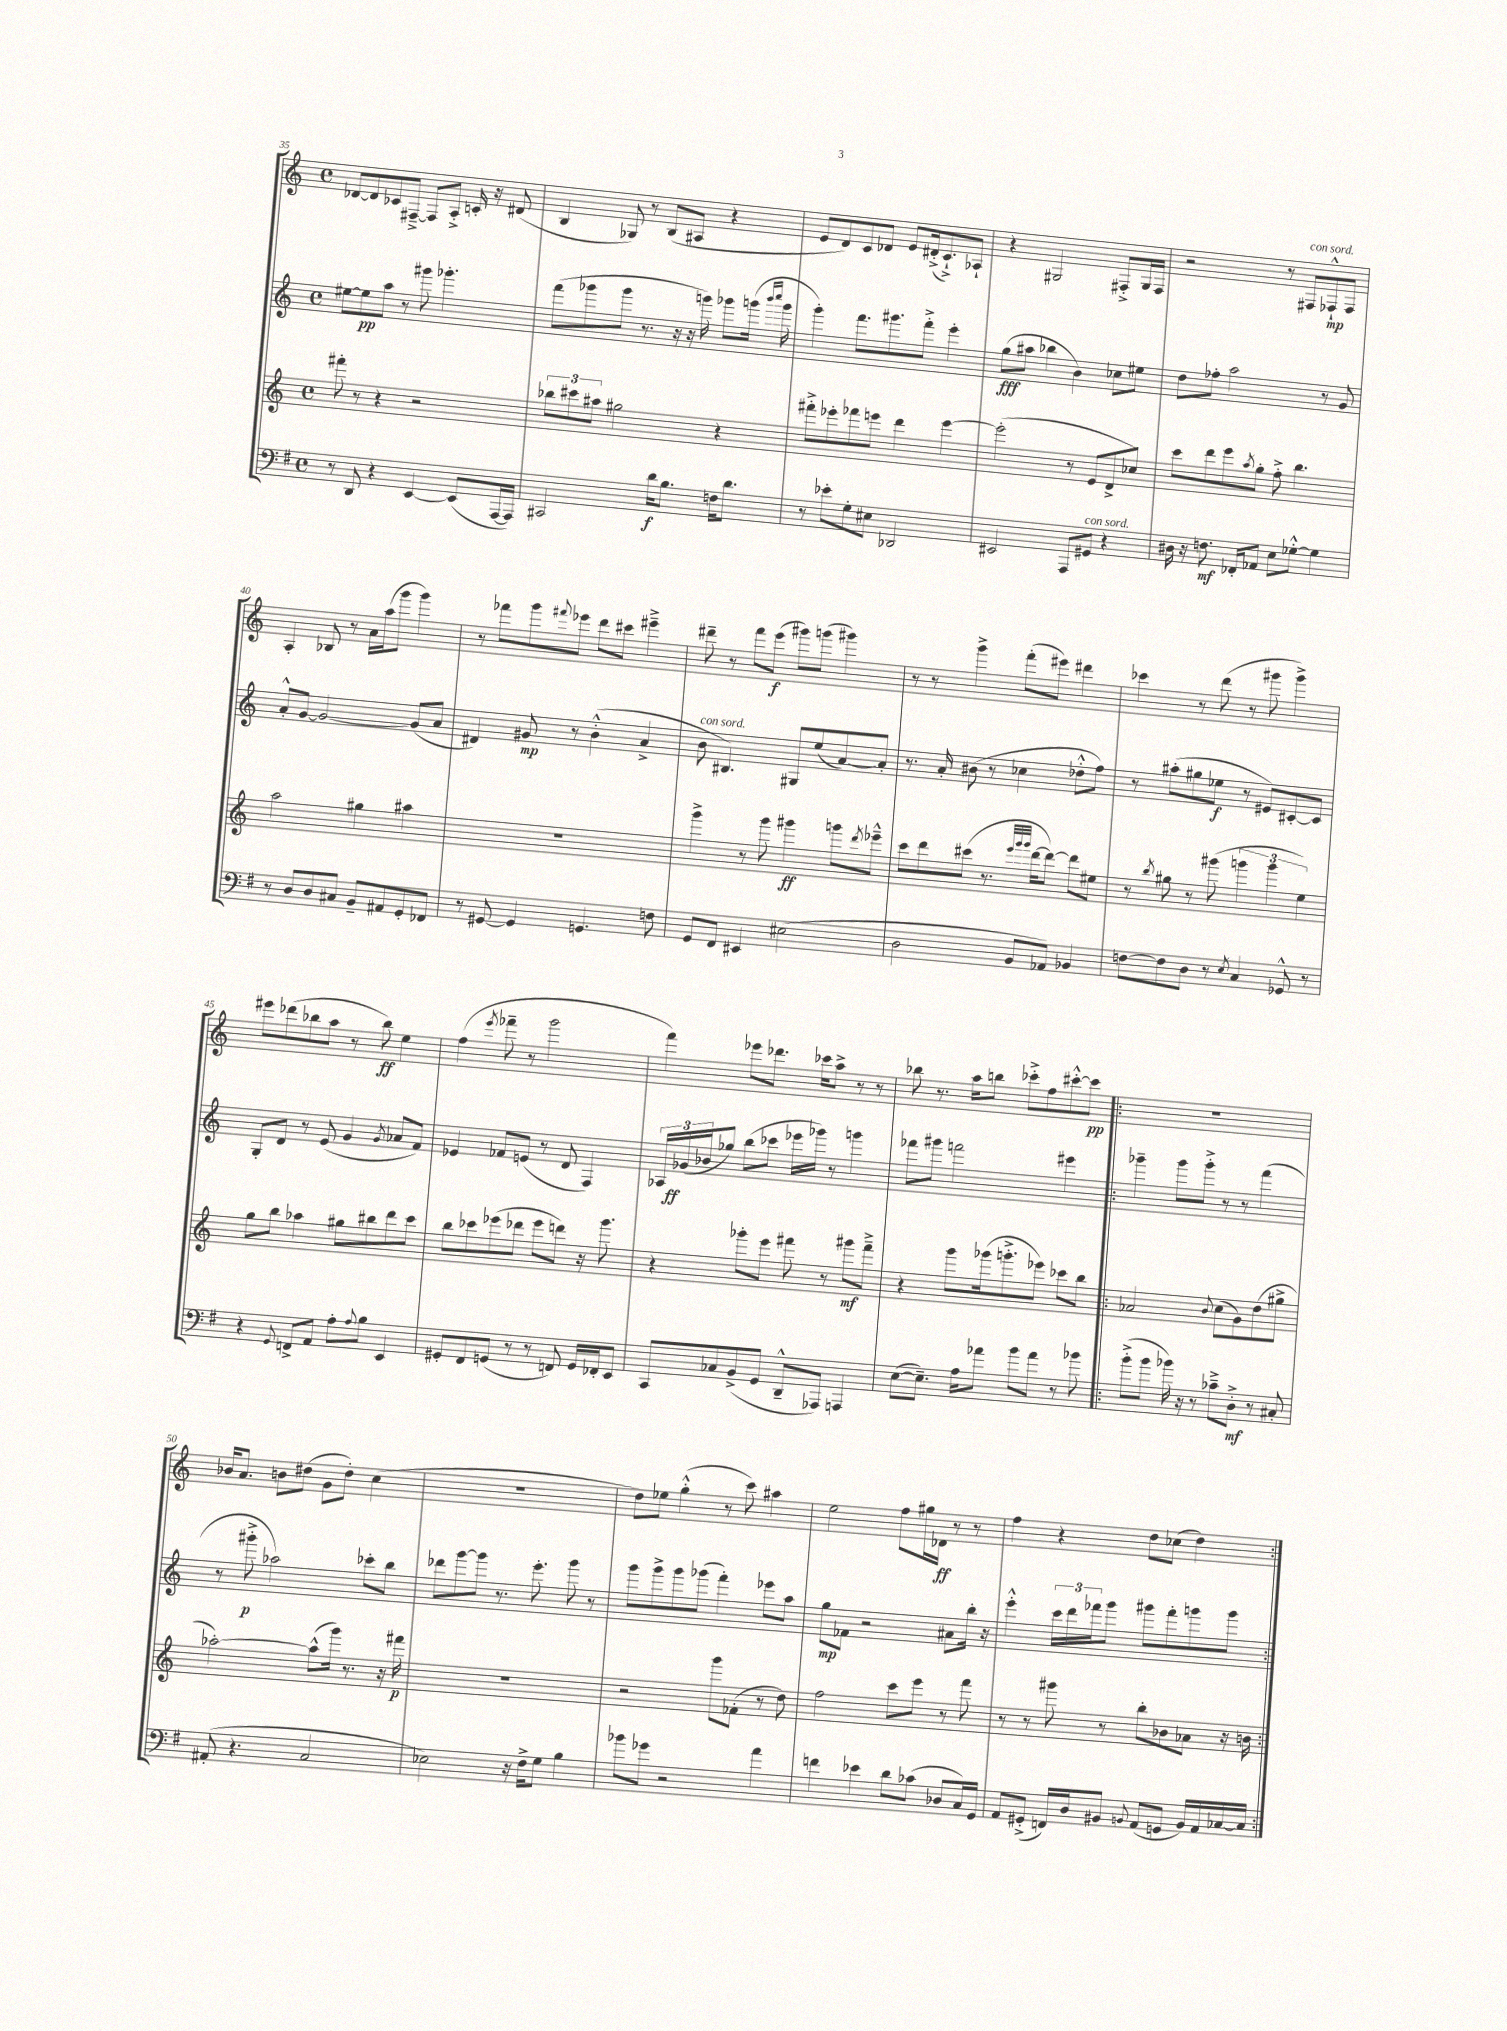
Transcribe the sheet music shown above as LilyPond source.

<<
\new StaffGroup <<
\new Staff = "s0" {
    \clef treble \key c \major \defaultTimeSignature \time 4/4
    des'8~ des'8 ces'8 fis8~---> fis8 a8-.-> c'16-. r16 dis'8( |
    b4 ges8) r8 b8( ais8 r4 |
    e'8 d'8) c'8 des'8 e'8 dis'16-.->( c'8.-!->) aes8-! |
    r4 gis2 fis8-.-> gis16 fis16 |
    r2 r8 fis8^\markup { \italic "con sord." } fes8-!-^\mp fes8 |
    a4-. bes8 r8 a'16 a''16( g'''8 g'''4) |
    r8 fes'''8 g'''8 \appoggiatura { fis'''8 } ees'''8 d'''8 cis'''8 eis'''4---> |
    dis'''8-- r8 f'''8 e'''8\f( gis'''8) g'''8( gis'''4) |
    r8 r8 g'''4-> f'''8-.( eis'''8) dis'''4 |
    ces'''4 r8 d'''8( r8 gis'''8 gis'''4->) |
    eis'''8 des'''8( bes''8 a''8 r8 bes''8\ff) e''4 |
    f''4( \acciaccatura { e'''8 } fes'''8-- r8 g'''2 |
    f'''4) ees'''8 des'''8. ces'''16 a''8-> r8 r8 |
    bes''8 r8. a''16 b''8 ces'''8-.-> f''8 cis'''8~-.-^ cis'''8\pp |
    \repeat volta 2 { R1 |
    bes'16 a'8. b'8 dis''8( g'8 dis''8-.) c''4( |
    R1 |
    d''8) ees''8 g''4-.-^( r8 c'''8) ais''4 |
    e''2 f''8 gis''16 des'16\ff r8 r8 |
    f''4 r4 d''8 ces''8( d''4) | }
}
\new Staff = "s1" {
    \clef treble \key c \major \defaultTimeSignature \time 4/4
    eis''8~ eis''8\pp a''8 r8 gis'''8 ges'''4.-. |
    f'''8( ges'''8 ges'''8 r8. r16 r16 g'''16) ges'''8 g'''16( \grace { b'''16 c''''16 } g'''16 |
    g'''4-.) f'''8. gis'''8. f'''8-.-> e'''4-. |
    g''8\fff( ais''8 bes''4 b'4) ces''8 eis''8 |
    d''8 fes''8-. a''2 r8 g'8 |
    a'8-.-^ g'8~ g'2~ g'8( a'8 |
    dis'4) gis'8\mp r8 b'4-.-^( a'4-> |
    b'8^\markup { \italic "con sord." } bis4.) gis8 e''8( a'8~) a'8-. |
    r8. a'16-. bis'8( r8 ces''4 des''8-.-^ f''8) |
    r8 ais''8-.( gis''8 ees''8\f r8 eis'8) cis'8~-. cis'8 |
    g8-. d'8 r8 e'8( g'4 \acciaccatura { g'8 } aes'8 f'8) |
    ees'4 fes'8 e'8( r8 d'8 f4) |
    \tuplet 3/2 { aes16 ges'16\ff( bes'16 } ges''8) b''8( ces'''8 ees'''16 ges'''16) r8 g'''4 |
    fes'''8 gis'''8 f'''2 eis'''4 |
    \repeat volta 2 { ges'''4-- ges'''8 ges'''8-.-> r8 r8 f'''4( |
    r8 gis'''8-.->\p aes''2) ces'''8-. b''8 |
    des'''8 g'''8~ g'''8 r8. e'''8.-. g'''8 r8 |
    g'''8 g'''8-> g'''8 ges'''8( f'''4-.) ees'''8 a''8 |
    g''8\mp fes'8 r2 ais'8 b''16-. r16 |
    e'''4-.-^ \tuplet 3/2 { c'''16 d'''16 fes'''16 } g'''8 gis'''8 fes'''8-. g'''8 g'''8 | }
}
\new Staff = "s2" {
    \clef treble \key c \major \defaultTimeSignature \time 4/4
    fis'''8-. r8 r4 r2 |
    \tuplet 3/2 { bes''8 cis'''8 ais''8 } gis''2 r4 |
    fis'''8-.-> ees'''8-. fes'''8 e'''8 d'''4 e'''4~ |
    e'''2-.( r8 e'8 d'8-> ces''8) |
    c'''8 d'''8 e'''8 \acciaccatura { a''8 } g''8-. f''8-.-> b''4. |
    a''2 gis''4 ais''4 |
    R1 |
    g'''4-> r8 g'''8 gis'''4\ff g'''8 \acciaccatura { d'''8 } ees'''8---^ |
    c'''8 d'''8 cis'''8( r8. \grace { e'''32 g'''32 g'''32 } d'''16~ d'''8~) d'''8 eis''8 |
    r8 \acciaccatura { b''8 } gis''8 r8 gis'''8( \tuplet 3/2 { g'''4 g'''4 e''4) } |
    g''8 b''8 aes''4 gis''8 bis''8 d'''8 c'''8 |
    b''8 ces'''8 ees'''8( des'''8 ees'''8 d'''8) r16 g'''8. |
    r4 ges'''8-. e'''8 fis'''8 r8 gis'''8\mf fis'''8---> |
    r4 g'''8 ges'''16( g'''8.-.-> ees'''8) ces'''8 b''8 |
    \repeat volta 2 { aes'2 \appoggiatura { b'8 } c''8( g'8) d''8( gis''8-> |
    aes''2~-.) aes''8-^( g'''16) r8. r16 fis'''16\p |
    R1 |
    r2 g'''8 fes'8-.( r8 d''8) |
    f''2 c'''8 e'''8 r8 f'''8 |
    r8 r8 gis'''8 r8 b''8-. bes'8 aes'8 r16 b'16 | }
}
\new Staff = "s3" {
    \clef bass \key g \major \defaultTimeSignature \time 4/4
    r8 d,8 r4 e,4~ e,8( a,,16~ a,,16) |
    cis,2 d'16\f b8. f16 d'8. |
    r8 ees'8-. g8-. eis8 des,2 |
    eis,2 a,,8 gis,8^\markup { \italic "con sord." } r4 |
    dis16 r16 f8.\mf fes,16-. aes,8 e8 ges8~-.-^ ges4 |
    r8 d8 d8 cis8 b,8-- ais,8 g,8-. fes,8 |
    r8 gis,8~ gis,4 g,4. f8 |
    g,8 fis,8 eis,4 eis2( |
    d2 b,8 aes,8) bes,4 |
    f8~ f8 d8 r8 \acciaccatura { e8 } c4 ges,8-^ r8 |
    r4 \appoggiatura { g,8 } f,8-> a,8 a8-. \appoggiatura { a8 } b8 e,4 |
    gis,8-. fis,8 g,8( r8 r8 f,8) g,16 fes,16-. e,8 |
    c,8 ces8 b,8->( g,8 d,8---^ aes,,8) a,,4 |
    e8~( e8.--) a16 aes'8 b'8 aes'8 r8 bes'8 |
    \repeat volta 2 { b'8-.->( b'8 bes'16) r16 r8 ces'8---> d8-.->\mf r8 cis8-. |
    ais,8-.( r4. c2 |
    ees2) r16 fis16-> g8 b4 |
    bes'8 ges'8 r2 a'4 |
    f'4 ees'4 d'8 ces'8( des8 c16) g,16 |
    a,8 gis,8-.->( f,16) d16 bis,8 \appoggiatura { b,8 } a,8( g,8 b,16) a,16 ces16~ ces16 | }
}
>>
>>
\layout { \context { \Score currentBarNumber = #35 } }
